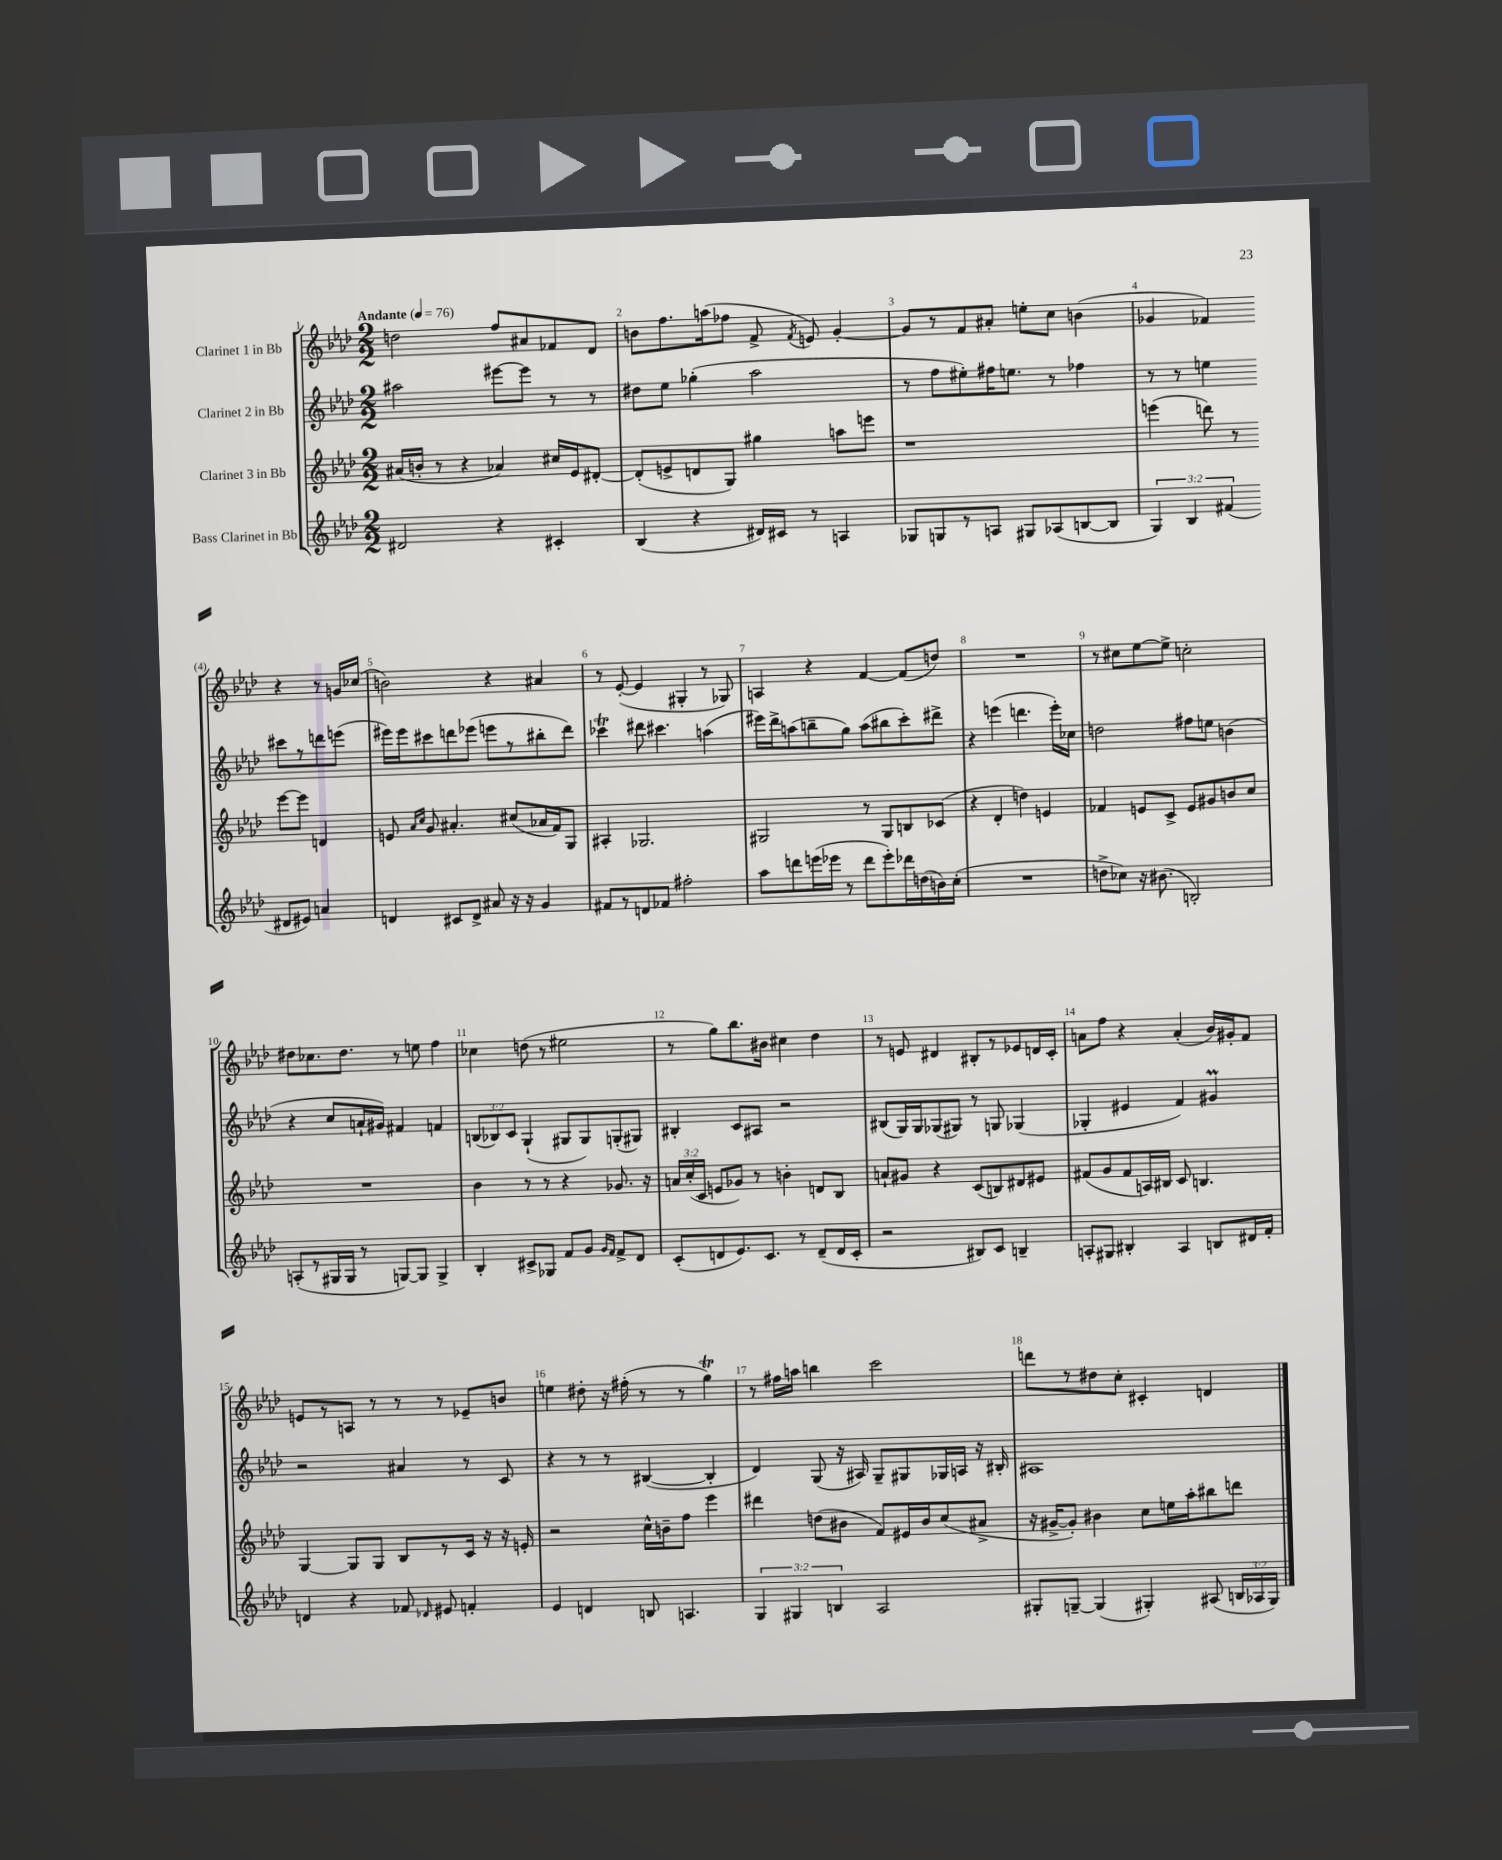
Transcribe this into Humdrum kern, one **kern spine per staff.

**kern	**kern	**kern	**kern
*staff4	*staff3	*staff2	*staff1
*clefG2	*clefG2	*clefG2	*clefG2
*k[b-e-a-d-]	*k[b-e-a-d-]	*k[b-e-a-d-]	*k[b-e-a-d-]
*M2/2	*M2/2	*M2/2	*M2/2
*MM76	*MM76	*MM76	*MM76
2d#	(16a#	2aa#	2dd
.	16b'	.	.
.	8r	.	.
.	4r	.	.
4r	4a-)	[8eee#	8ff
.	.	8eee#]	8a#
4c#'	16cc#	8r	8f-
.	16e-	.	.
.	[8d#'	8r	8d-
=	=	=	=
(4B-	(8d#']	8dd#	8b
.	8e^	8ee-	8.ff
4r	8d	(4gg-'	.
.	.	.	(16aa
.	8G)	.	8ff-
16d#)	4gg#	2aa-	8f^
16c#	.	.	.
.	.	.	8qf
8r	.	.	8e)
4A	8aa	.	[4g'
.	8eee	.	.
=	=	=	=
8G-	1r	8r	8g]
8G	.	8ff	8r
8r	.	8ee#')	8f
8A	.	16ff#	8a#'
.	.	8.ee	.
8G#	.	.	8ee'
(8A-	.	8r	8cc
[8B	.	4ff-	(4b
8B]	.	.	.
=	=	=	=
6G)	(4eee	8r	4g-
.	.	8r	.
6B-	.	.	.
.	8ddd)	4ee	4f-)
(6f#	.	.	.
.	8r	.	.
8d#	[8eee	8ccc#	4r
8e#)	8eee]	8r	.
4a	4d	8ddd	8r
.	.	(8eee	16g
.	.	.	(16cc-
=	=	=	=
4d	8e	16eee#)	2b)
.	.	16eee#	.
.	16qqa-	.	.
.	16qqcc	.	.
.	8g	8ccc#	.
8c#	4.a#'	8ddd	.
8d^	.	(8eee-	.
8a#	.	8eee	4r
16r	(8cc#	8r	.
16r	.	.	.
4g	16a-	8bb#'	4a#
.	16f)	.	.
.	8G	8ddd)	.
=	=	=	=
8f#	4A#'	4ccc-	8r
8r	.	.	([8e-'
8d	2.G-	8ddd#	4e-]
8f-	.	4.ccc#	.
2ff#'	.	.	4G#'
.	.	(4aa	8r
.	.	.	8G-)
=	=	=	=
8aa-	2G#	16eee#)	4A
.	.	16ddd-^	.
8ddd	.	(8aa	.
(16eee	.	8bb~	4r
16eee-	.	.	.
8r	.	8gg)	.
8ddd	8r	(8aa	[4f
8eee-')	8G#	8bb#	.
16ddd-	8B	8ccc')	(8f]
(16dd	.	.	.
16b)	(8c-	8ddd#^	8dd)
(16cc'	.	.	.
=	=	=	=
1r	4r	4r	1r
.	4d-'	(4eee	.
.	4dd)	4.ddd	.
.	4e	.	.
.	.	16eee')	.
.	.	16cc-	.
=	=	=	=
8dd^	4f-	2dd	8r
8cc-)	.	.	8cc#
16r	8e	.	[8ee-
(8.b#	.	.	.
.	8c^	.	8ee-^]
2B')	8e	8ff#	2cc'
.	8g#	8ee	.
.	8b	(4b	.
.	8cc	.	.
=	=	=	=
(8A'	1r	4r	8dd#
8r	.	.	8.cc-
16G#	.	8cc	.
16G#	.	.	8.dd#
8r	.	16a`	.
.	.	16g#)	.
[8G)	.	4f#	8r
8G]	.	.	8ee
4G^	.	4f	4ff
=	=	=	=
4B-'	4b-	(12B	4cc-
.	.	12B-)	.
.	.	12c	.
8c#^	8r	(4G`	(8dd
8G-	8r	.	8r
8f	4r	8G#	2ee#
8g	.	8G#)	.
16qqg	.	.	.
16qqf	.	.	.
8f^	8.g-	(8G'	.
8d-	.	8G#)	.
.	16r	.	.
=	=	=	=
(8c'	24a	4B#'	8r
.	(24cc'	.	.
.	24c	.	.
8d	8e	.	8gg)
8.e-)	8g-)	8c	8.bb-
.	8r	8A#	.
8.c	.	.	16b#
.	4b'	2r	4cc#
8r	.	.	.
(8d~	8d	.	4dd-
16d	8B-	.	.
16c'	.	.	.
=	=	=	=
2r	8a`	(8B#	8r
.	8g#	16G)	8e
.	.	16G	.
.	4r	(8G-	4d#
.	.	8G#)	.
8B#)	(8c	8r	8B#'
8c	8B)	8G	8r
4B~	8d#	(4G-	8e-
.	8e#	.	16d
.	.	.	16c'
=	=	=	=
8A'	(8f#	4G-'	8a
8G#	8g	.	8ff
4B#'	8f#	4e#	4r
.	16A)	.	.
.	16B#	.	.
4A	8c	4f)	(4a'
.	4.B	.	.
8B	.	4g#	16b-)
.	.	.	16g#'
16d#	.	.	8f
16f'	.	.	.
=	=	=	=
4d	[4G	2r	8e
.	.	.	8r
4r	8G]	.	8A
.	8G	.	8r
8f-	8B-	4a#	8r
16qqd-	.	.	.
8e#	8r	.	8r
4f'	16c	8r	8e-~
.	16r	.	.
.	16r	8c	8b
.	16e'	.	.
=	=	=	=
4e-	2r	4r	4ee
4d	.	8r	8dd#'
.	.	8r	16r
.	.	.	(16ff#'
8B	16cc^^	([4B#	8r
.	16b~	.	.
4.A	8ff	.	8r
.	4eee-	4B#']	4gg)
=	=	=	=
6G	4ddd#	4d-)	8r
.	.	.	16ff#
6G#	.	.	.
.	.	.	16aa
.	(8dd	(8G	4bb
6B	.	.	.
.	8b#	16r	.
.	.	16A#)	.
2A-	8f)	8G~	2ccc
.	16e#	8G#	.
.	16b#	.	.
.	(8cc	16G-	.
.	.	16A	.
.	8a#^	16r	.
.	.	16B#'	.
=	=	=	=
8G#'	16r	1A#	8ddd
.	[16g#^	.	.
[8G~	8g#'])	.	8r
(4G]	4b#	.	8dd#
.	.	.	8cc'
4G#')	8cc	.	4c#'
.	16ee	.	.
.	16aa-'	.	.
(8A#	8bb#	.	4d
24B	8ddd	.	.
24A-	.	.	.
24G#)	.	.	.
==	==	==	==
*-	*-	*-	*-
